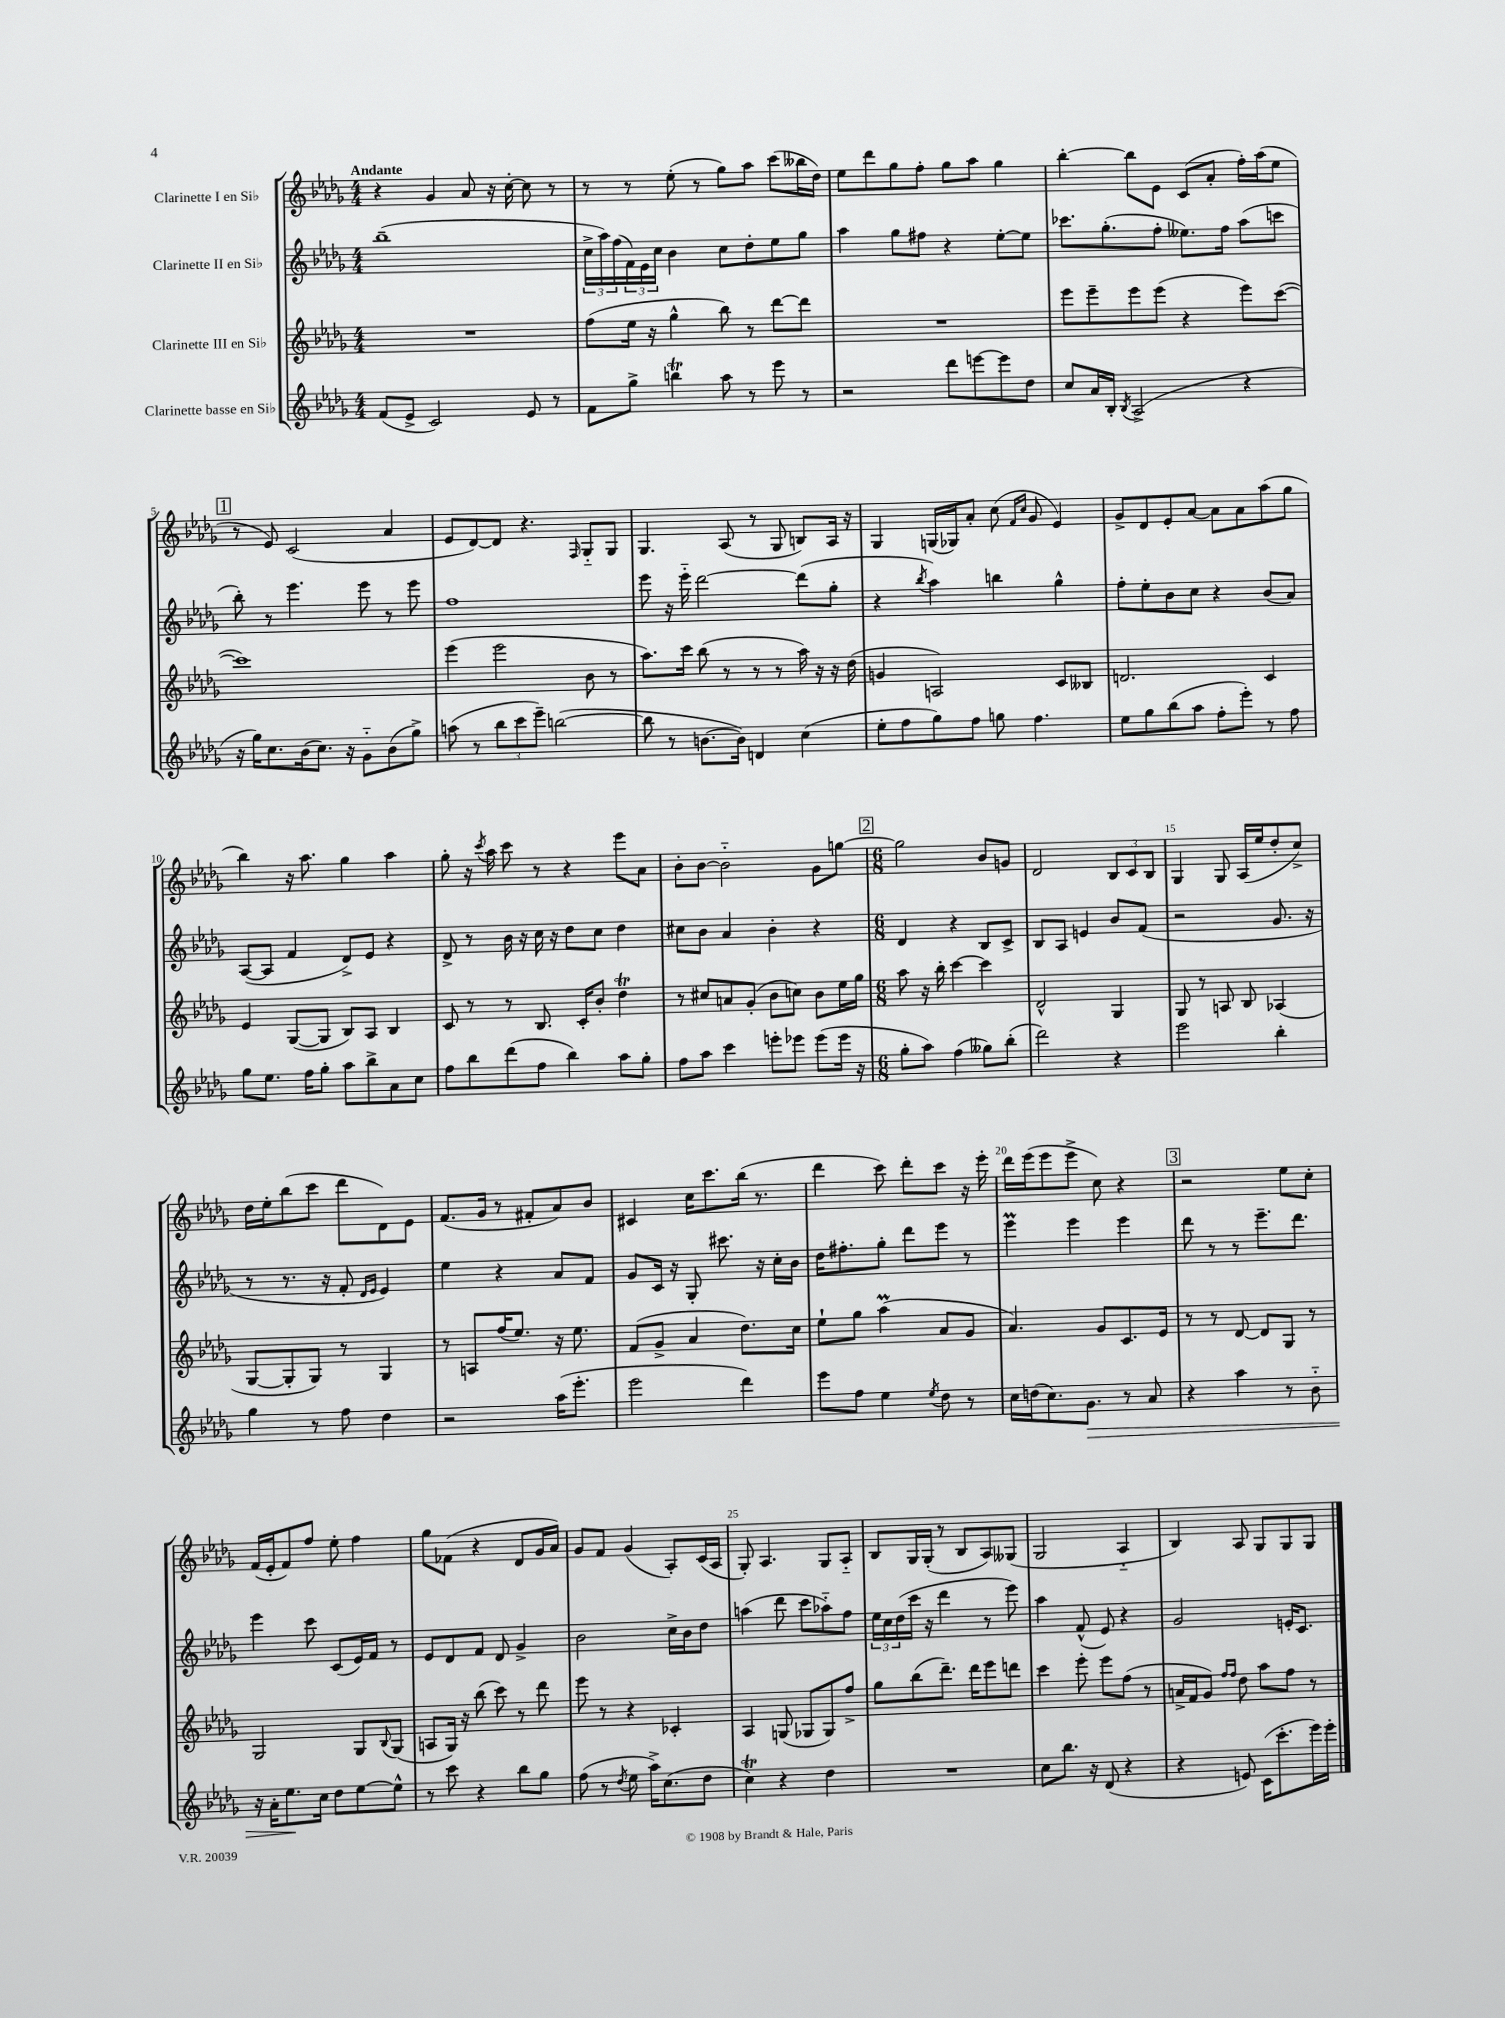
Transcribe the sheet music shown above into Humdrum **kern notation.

**kern	**dynam	**kern	**kern	**kern
*part4	*part4	*part3	*part2	*part1
*staff4	*staff4	*staff3	*staff2	*staff1
*I"Clarinette basse en Si♭	*	*I"Clarinette III en Si♭	*I"Clarinette II en Si♭	*I"Clarinette I en Si♭
*clefG2	*	*clefG2	*clefG2	*clefG2
*k[b-e-a-d-g-]	*	*k[b-e-a-d-g-]	*k[b-e-a-d-g-]	*k[b-e-a-d-g-]
*M4/4	*	*M4/4	*M4/4	*M4/4
=1	=1	=1	=1	=1
!	!	!	!	!LO:TX:a:B:t=Andante
(8f/L	.	1r	(1bb-~	4r
8e-^/J	.	.	.	.
2c/)	.	.	.	4g-/
.	.	.	.	8a-/
.	.	.	.	16r
.	.	.	.	[16cc'\
8e-/	.	.	.	8cc\]
8r	.	.	.	8r
=2	=2	=2	=2	=2
8f\L	.	(8ff\L	24cc^\LL	8r
.	.	.	24aa-\)	.
.	.	.	(24ff\	.
8gg-^\J	.	16ee-\Jk	24f\)	8r
.	.	.	24e-\	.
.	.	16r	.	.
.	.	.	24cc\JJ	.
4bbnt\	.	4gg-^^\	4b-\	(8ee-'\
.	.	.	.	8r
8aa-\	.	8bb-\)	8cc\L	8gg-\L)
8r	.	8r	8dd-'\	8aa-\J
8eee-\	.	[8ddd-\L	8ee-\	(8ccc\L
8r	.	8ddd-\J]	8gg-\J	16bb--X\L
.	.	.	.	16dd-\JJ)
=3	=3	=3	=3	=3
2r	.	1r	4aa-\	8ee-\L
.	.	.	.	8ddd-\
.	.	.	8gg-\L	8gg-\
.	.	.	8ff#X\J	8ff'\J
8ddd-\L	.	.	4r	8gg-\L
[8eeen\	.	.	.	8aa-\J
8eee\]	.	.	[8ee-'\L	4gg-\
8dd-\J	.	.	8ee-\J]	.
=4	=4	=4	=4	=4
8cc/L	.	8eee-\L	8.ccc-X\L	[4bb-'\
16a-/L	.	8eee-~\	.	.
16B-'/JJ	.	.	(8.gg-'\	.
8qB-/	.	.	.	.
(2A-^/	.	8eee-\	.	8bb-\L]
.	.	(8eee-\J	8ff'\J	8e-\J
.	.	4r	8.ee--X\L)	(8c/L
.	.	.	.	8a-'/J
.	.	.	16ff\Jk	.
4r	.	8eee-\L)	(8aa-\L	16ff'\LL)
.	.	.	.	(16aa-\J
.	.	([8ccc\J	8cccn\J	8ee-\J
!!LO:LB:g=z
!!LO:REH:place=s1:t=1
=5	=5	=5	=5	=5
16r	.	1ccc])	8bb-'\)	8r
16gg-\KL)	.	.	.	.
8.cc\	.	.	8r	8e-/)
.	.	.	4.eee-\	(2c/
(16b-\k	.	.	.	.
8.cc\J)	.	.	.	.
16r	.	.	.	.
8g-\L	.	.	8eee-\	.
(8b-\	.	.	8r	4a-/
8gg-^\J)	.	.	8eee-\	.
=6	=6	=6	=6	=6
(8aan\	.	(4eee-\	1ff	8e-/L
8r	.	.	.	[8d-/)
12bb-\L	.	2eee-\	.	8d-/J]
12ccc\	.	.	.	.
.	.	.	.	4.r
12eee-~\J)	.	.	.	.
([2bbn\	.	.	.	.
.	.	.	.	16qqF/
.	.	8b-\	.	8G-/L
.	.	8r	.	8G-/J
=7	=7	=7	=7	=7
8bb\]	.	8.aa-\L)	8eee-\	4.G-/
8r	.	.	16r	.
.	.	16ccc\Jk	16eee-\	.
[8.bn\L	.	(8bb-\	[2ddd-\	.
.	.	8r	.	(8A-/
16b\Jk])	.	.	.	.
4dn/	.	8r	.	8r
.	.	8r	.	8G-/
(4cc\	.	16aa-\)	(8ddd-\L]	8Bn/L)
.	.	16r	.	.
.	.	16r	8gg-'\J	16A-/Jk
.	.	(16dd-\	.	16r
=8	=8	=8	=8	=8
8ee-'\L	.	4gn/	4r	4G-/
8ff\	.	.	.	.
.	.	.	8qbb-/	.
8gg-\)	.	2An/)	4aa-\)	(16Gn/LL
.	.	.	.	16G-X/J)
8ff\J	.	.	.	8a-'/J
8ggn\	.	.	4bbn\	(8cc\
.	.	.	.	16qqf/LL
.	.	.	.	16qqcc/JJ
4.ff\	.	.	.	8g-/
.	.	8c/L	4gg-^^\	4e-/)
.	.	8B--X/J	.	.
=9	=9	=9	=9	=9
8ee-\L	.	2.dn/	8ff'\L	8g-^/L
8gg-\	.	.	8ee-'\	8d-/
(8bb-\	.	.	8b-\	8e-'/
8aa-\J	.	.	8cc\J	[8a-/J
8ff'\L	.	.	4r	8a-\L]
8eee-'\J)	.	.	.	8a-\
8r	.	4c/	(8b-/L	(8aa-\
8ff\	.	.	8a-/J)	8gg-\J
!!LO:LB:g=z
=10	=10	=10	=10	=10
8gg-\L	.	4e-/	([8A-/L	4bb-\)
8.ee-\J	.	.	8A-/J]	.
.	.	([8G-/L	4f/	16r
16ff\KL	.	.	.	8.aa-\
8gg-'\J	.	8G-/J]	.	.
8aa-\L	.	8B-/L)	8d-^/L)	4gg-\
8bb-^\	.	8A-/J	8e-/J	.
8a-\	.	4B-/	4r	4aa-\
8cc\J	.	.	.	.
=11	=11	=11	=11	=11
8ff\L	.	8c/	8d-^/	8gg-'\
8bb-\	.	8r	8r	16r
.	.	.	.	8qccc/
.	.	.	.	16aa-\
(8ddd-\	.	8r	16b-\	8ccc\
.	.	.	16r	.
8ff\J	.	8.B-/	16cc\	8r
.	.	.	16r	.
4bb-\)	.	.	8dd-\L	4r
.	.	16c'/KL	.	.
.	.	8b-'/J	8cc\J	.
8aa-\L	.	4dd-T\	4dd-\	8eee-\L
8gg-'\J	.	.	.	8a-\J
=12	=12	=12	=12	=12
8ff\L	.	8r	8cc#X\L	8b-'\L
8aa-\J	.	8cc#X/L	8b-\J	[8b-\J
4ccc\	.	8an/	4a-/	2b-\]
.	.	(8g-'/J	.	.
8eeen'\L	.	8b-\L	4b-'\	.
8eee-X\J	.	8ccn\J)	.	.
(8eee-\L	.	8b-\L	4r	8g-\L
16eee-\Jk	.	16ee-\L	.	[8ggn\J
16r	.	16gg-\JJ	.	.
!!LO:REH:place=s1:t=2
=13	=13	=13	=13	=13
*M6/8	*	*M6/8	*M6/8	*M6/8
8gg-'\L	.	8aa-\	4d-/	2gg\]
8aa-\J)	.	16r	.	.
.	.	16bb-'\	.	.
(4ff\	.	[4ccc\	4r	.
8gg--X\L)	.	4ccc\]	8B-/L	8b-/L
(8bb-'\J	.	.	8c^/J	8gn/J
=14	=14	=14	=14	=14
2ddd-\)	.	2d-^^/	8B-/L	2d-/
.	.	.	8A-/J	.
.	.	.	4en/	.
4r	.	4G-/	8b-/L	12B-/L
.	.	.	.	12c/
.	.	.	(8f/J	.
.	.	.	.	12B-/J
=15	=15	=15	=15	=15
2eee-\	.	8G-/	2r	4G-/
.	.	8r	.	.
.	.	8An/	.	8G-/
.	.	8B-/	.	(16A-/LL
.	.	.	.	16ee-/J
4bb-'\	.	(4A-X/	8.g-/	8dd-'/
.	.	.	.	8cc^/J)
.	.	.	16r	.
!!LO:LB:g=z
=16	=16	=16	=16	=16
4gg-\	.	[8G-/L	8r	16dd-\LL
.	.	.	.	16ee-'\J
.	.	8G-'/]	8.r	(8bb-\
8r	.	8G-/J)	.	8ccc\J
.	.	.	16r	.
8ff\	.	8r	8f'/	8ddd-\L
.	.	.	16qqd-/LL	.
.	.	.	16qqe-/JJ	.
4dd-\	.	4G-/	4e-/)	8d-\)
.	.	.	.	8e-\J
=17	=17	=17	=17	=17
2r	.	8r	4ee-\	(8.f/L
.	.	8An/L	.	.
.	.	.	.	16g-/Jk
.	.	(16ff/K	4r	8r
.	.	8.ee-/J)	.	.
.	.	.	.	8f#X'/L
(16aa-\KL	.	16r	8a-/L	8a-/)
8.eee-'\J	.	8.ee-\	.	.
.	.	.	8f/J	8b-/J
=18	=18	=18	=18	=18
2eee-\	.	(8f/L	8g-/L	4c#X/
.	.	8g-^/J	16c/Jk	.
.	.	.	16r	.
.	.	4a-/	8G-'/	16cc\KL
.	.	.	.	8.ccc\
.	.	.	8.ccc#X\	.
4ddd-\)	.	8.dd-\L)	.	(16bb-\Jk
.	.	.	16r	8.r
.	.	.	16cc'\LL	.
.	.	16cc\Jk	16b-\JJ	.
=19	=19	=19	=19	=19
8eee-\L	.	8ee-`\L	16dd-\KL	4ddd-\
.	.	.	8.ff#X'\	.
8ff\J	.	8gg-\J	.	.
4ee-\	.	(4aa-M\	8gg-'\J	8ccc\)
.	.	.	8ddd-\L	8ddd-'\L
8qee-/	.	.	.	.
8dd-\	.	8a-/L	8eee-\J	8ccc\J
8r	.	8g-/J	8r	16r
.	.	.	.	16eee-'\
=20	=20	=20	=20	=20
16cc\LL	.	4.a-/)	4eee-M\	16ddd-\LL
(16ddn\J	.	.	.	(16eee-\J
8.cc\)	.	.	.	8eee-\
.	.	.	4eee-\	8eee-^\J
!	!LO:HP:b	!	!	!
8.g-\J	>	.	.	.
.	.	8g-/L	.	8cc\)
8r	.	8.c/	4eee-\	4r
8a-/	.	.	.	.
.	.	16e-/Jk	.	.
!!LO:REH:place=s1:t=3
=21	=21	=21	=21	=21
4r	.	8r	8ddd-\	2r
.	.	8r	8r	.
4aa-\	.	[8d-/	8r	.
.	.	8d-/L]	8.eee-~\L	.
8r	.	8G-/J	.	8ee-\L
.	.	.	8.ddd-\J	.
8b-\	.	8r	.	8cc'\J
!!LO:LB:g=z
=22	=22	=22	=22	=22
16r	.	2G-/	4eee-\	(16f/LL
16a-'\KL	.	.	.	16e-'/J
8.ee-\	.	.	.	8f/)
.	.	.	8ccc\	8ff/J
16cc\Jk	]	.	.	.
8dd-\L	.	.	(8c/L	8ee-'\
[8ee-\	.	8G-/L	16e-/L)	4ff\
.	.	.	16f/JJ	.
.	.	8qqB-/	.	.
8ee-^^\J]	.	(8G-/J	8r	.
=23	=23	=23	=23	=23
8r	.	8An/L	8e-/L	8gg-\L
8ccc\	.	16G-/Jk)	8d-/	(8f-X\J
.	.	16r	.	.
4r	.	(8bb-\	8f/J	4r
.	.	8ccc\)	8d-/	.
8bb-\L	.	8r	4g-^/	8d-/L
8gg-\J	.	8ddd-\	.	16g-/L
.	.	.	.	16a-/JJ)
=24	=24	=24	=24	=24
(8ff\	.	8eee-\	2b-\	8g-/L
8r	.	8r	.	8f/J
8qdd-/	.	.	.	.
8ee-\	.	4r	.	(4g-/
16aa-^\KL)	.	.	.	.
(8.cc\	.	.	.	.
.	.	4c-X'/	16cc^\LL	8A-'/L)
.	.	.	16b-\J	.
8dd-\J	.	.	8dd-\J	(16c/L
.	.	.	.	16A-/JJ
=25	=25	=25	=25	=25
4cct\)	.	4A-/	(4aan\	8G-'/)
.	.	.	.	4.A-/
4r	.	(8Gn/	8ddd-\	.
.	.	8G-X/L	8ccc\L	.
4dd-\	.	8G-/)	8aa-X\)	8G-/L
.	.	8ff^/J	8ff\J	8A-/J
=26	=26	=26	=26	=26
2.r	.	8gg-\L	24ee-\LL	8B-/L
.	.	.	24cc\	.
.	.	.	(24dd-\	.
.	.	(8bb-\	16ccc\JJ	16G-/L
.	.	.	16r	(16G-'/JJ
.	.	8.ddd-~\J)	4ddd-\	8r
.	.	.	.	8B-/L
.	.	16ddd-\KL	.	.
.	.	8eee-\	8r	8A-/)
.	.	8dddn\J	8eee-\)	(8G--X/J
=27	=27	=27	=27	=27
8cc\L	.	4ccc\	4aa-\	2G-/
8.bb-\J	.	.	.	.
.	.	8eee-'\	(8f^^/	.
16r	.	.	.	.
(8d-/	.	8eee-\L	8e-/)	.
4r	.	(8ff\J	4r	4A-/
.	.	8r	.	.
=28	=28	=28	=28	=28
4r	.	16an^/LL	2g-/	4B-/)
.	.	16f/J	.	.
.	.	8g-/J)	.	.
.	.	16qqff/LL	.	.
.	.	16qqff/JJ	.	.
8en/)	.	8dd-\	.	8A-/
(16c\KL	.	8aa-\L	.	8G-/L
8.ccc'\	.	.	.	.
.	.	8ff\J	16en'/KL	8G-/
.	.	.	8.c/J	.
16eee-\L)	.	8r	.	8G-/J
16eee-'\JJ	.	.	.	.
==	==	==	==	==
*-	*-	*-	*-	*-
